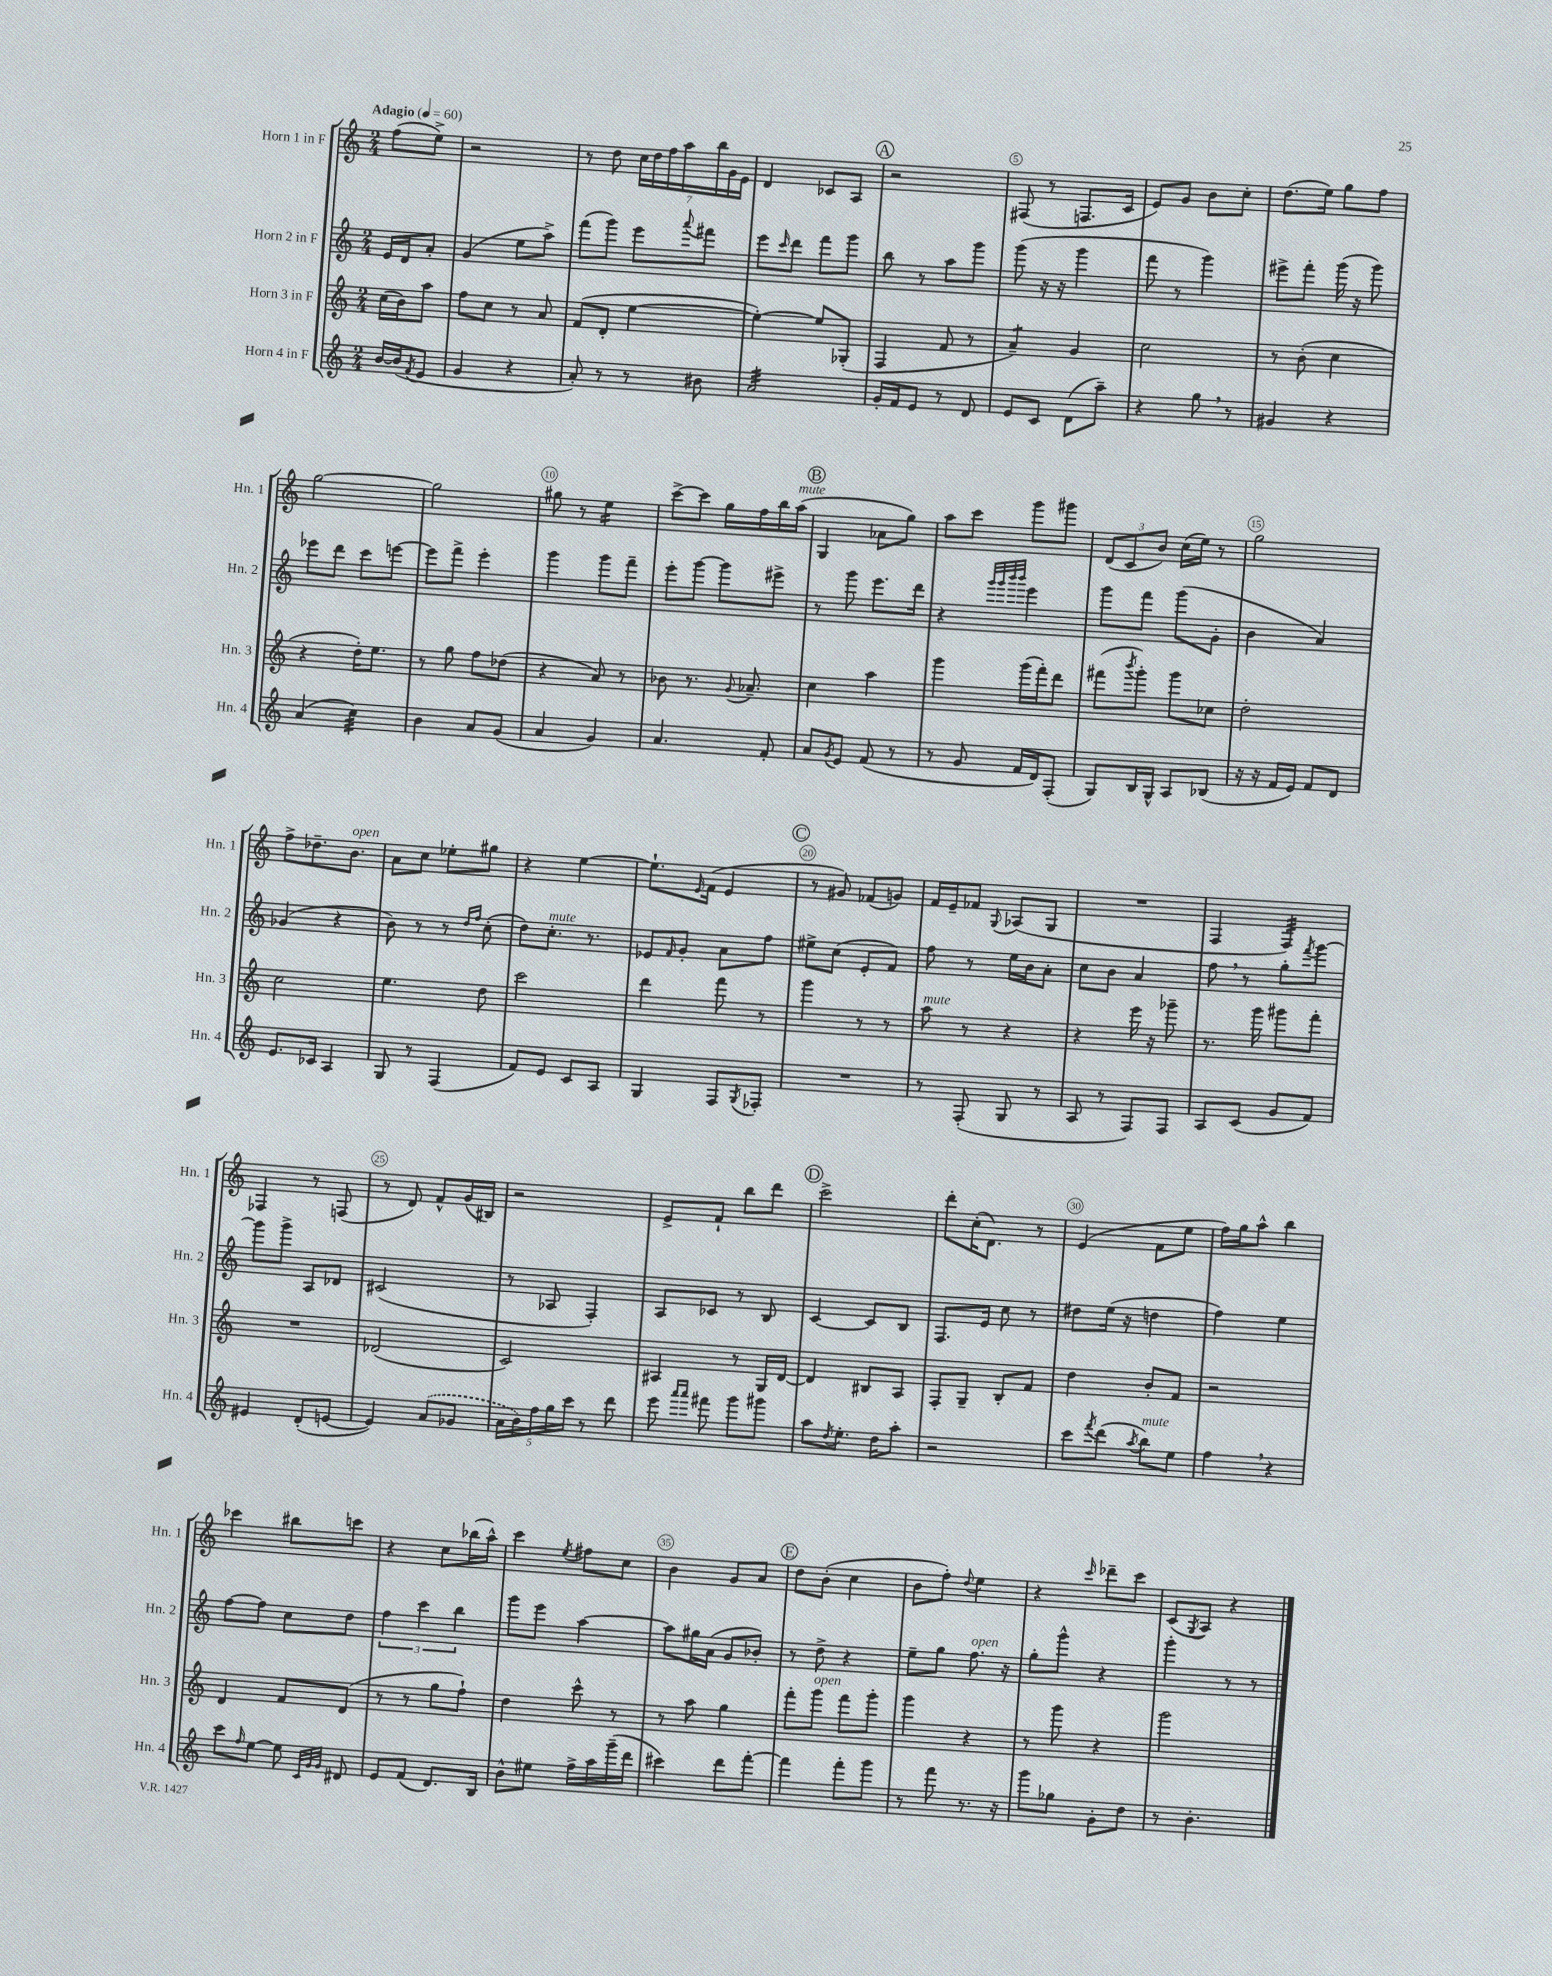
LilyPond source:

<<
\new StaffGroup <<
\new Staff = "s0" \with { instrumentName = "Horn 1 in F" shortInstrumentName = "Hn. 1" } {
    \clef treble \key c \major \numericTimeSignature \time 2/4 \partial 4 \tempo "Adagio" 4 = 60
    f''8( e''8->) |
    r2 |
    r8 d''8 \tuplet 7/4 { c''16 d''16 f''16 a''16 b''16 g'16 e'16 } |
    d'4 ces'8 a8 |
    \mark \markup { \circle "A" } r2 |
    fis8( r8 f8. c'16 |
    e'8) g'8 b'8 c''8-. |
    d''8.( e''16) g''8 f''8 |
    g''2~ |
    g''2 |
    gis''8 r8 e''4:16 |
    c'''8~-> c'''8 g''16 f''16 b''16 a''16^\markup { \italic "mute" }( |
    \mark \markup { \circle "B" } g4 aes'8 g''8) |
    a''8 c'''8 g'''8 gis'''8 |
    \tuplet 3/2 { d'8( c'8 b'8) } c''16( e''16) r8 |
    g''2 |
    f''8-> des''8.-- b'8.^\markup { \italic "open" } |
    a'8 c''8 ees''8-. gis''8 |
    r4 e''4~ |
    e''8.-! \grace { e'16 } f'16( e'4 |
    \mark \markup { \circle "C" } r8 gis'8) fes'8( g'8) |
    f'16 e'16-- fes'8 \appoggiatura { g8 } aes8( g8 |
    R2 |
    f4 f4:32) |
    fes4 r8 f8( |
    r8 d'8) f'8-^ g'16( bis16) |
    r2 |
    e'8-> f'8-! b''8 d'''8 |
    \mark \markup { \circle "D" } c'''2-> |
    d'''8-. c''16-.( d'8.) r8 |
    e'4( f'8 e''8 |
    f''16) g''16 a''8-^ b''4 |
    ces'''4 bis''8 c'''8 |
    r4 c''8 bes''16( a''16-^) |
    c'''4 \acciaccatura { e''8 } fis''8 c''8 |
    b'4 g'8 a'8 |
    \mark \markup { \circle "E" } d''8 b'8-.( c''4 |
    b'8 f''8-.) \appoggiatura { d''8 } e''4 |
    r4 \grace { c'''16 } des'''8-- c'''8 |
    c'8( \acciaccatura { g8 } a8) r4 \bar "|." |
}
\new Staff = "s1" \with { instrumentName = "Horn 2 in F" shortInstrumentName = "Hn. 2" } {
    \clef treble \key c \major \numericTimeSignature \time 2/4 \partial 4
    e'16 d'16 a'8-. |
    g'4( e''8 a''8->) |
    f'''8( g'''8) e'''8 \appoggiatura { a'''8 } fis'''8 |
    e'''8 \grace { c'''16 } d'''8 f'''8 g'''8 |
    \mark \markup { \circle "A" } b''8 r8 a''8 g'''8 |
    g'''8( r16 r16 g'''4 |
    f'''8 r8 g'''4) |
    eis'''8-> f'''8-. g'''16( r16 g'''8) |
    ees'''8 d'''8 c'''8 e'''8~ |
    e'''8 f'''8-> e'''4-. |
    g'''4 g'''8 f'''8-- |
    e'''8-. g'''8~ g'''8 eis'''8-> |
    \mark \markup { \circle "B" } r8 g'''8 e'''8. d'''16 |
    r4 \grace { g'''32 g'''32 b'''32 b'''32 } e'''4 |
    g'''8 f'''8 g'''8( g'8-. |
    b'4 a'4) |
    ges'4( r4 |
    b'8) r8 r8 \grace { d''16 f''16 } c''8-.( |
    d''8) c''8.-.^\markup { \italic "mute" } r8. |
    ees'8 \grace { f'16 } g'8-. a'8 f''8 |
    \mark \markup { \circle "C" } eis''8-> c''8( e'8-. f'8) |
    f''8 r8 e''16 b'16 a'8-. |
    c''8 b'8 a'4 |
    f''8 \breathe r8 g''8-. \acciaccatura { f'''8 } g'''8~ |
    g'''8 g'''8-> a8 des'8 |
    cis'2( |
    r8 aes8 f4-.) |
    a8 ces'8 r8 b8 |
    \mark \markup { \circle "D" } c'4~ c'8 b8 |
    f8. e'16 c''8 r8 |
    dis''8 e''16( r16 d''4 |
    f''4) e''4 |
    f''8~ f''8 c''8 d''8 |
    \tuplet 3/2 { f''4 c'''4 b''4 } |
    g'''8 e'''8 a''4~ |
    a''8 gis''16 a'16( g'8 bes'8-.) |
    \mark \markup { \circle "E" } r8 d''8-> r4 |
    e''8-- g''8 f''8.^\markup { \italic "open" } r16 |
    g''8-. g'''8-^ r4 |
    g'''4-. r8 r8 \bar "|." |
}
\new Staff = "s2" \with { instrumentName = "Horn 3 in F" shortInstrumentName = "Hn. 3" } {
    \clef treble \key c \major \numericTimeSignature \time 2/4 \partial 4
    c''16( b'16) a''8 |
    f''8 c''8 r8 a'8 |
    f'8( d'8-. e''4~ |
    e''4~-.) e''8 ges8-.( |
    \mark \markup { \circle "A" } f4 f'8 r8 |
    a'4:8--) g'4 |
    c''2 |
    r8 b'8-.( c''4 |
    r4 d''16-.) e''8. |
    r8 g''8 f''8 des''8( |
    r4 a'8) r8 |
    bes'8 r8. \appoggiatura { g'8 } aes'8.-- |
    \mark \markup { \circle "B" } c''4 a''4 |
    g'''4 g'''16( f'''16-.) d'''8 |
    fis'''8( \acciaccatura { b'''8 } g'''8-.) g'''8 ces''8 |
    d''2-. |
    c''2 |
    e''4. d''8 |
    c'''2 |
    d'''4 f'''8 r8 |
    \mark \markup { \circle "C" } g'''4 r8 r8 |
    a''8^\markup { \italic "mute" } r8 r4 |
    r4 e'''16 r16 ges'''8-- |
    r8. g'''16 gis'''8 f'''8-. |
    R2 |
    des'2( |
    c'2) |
    ais4 r8 g16 d'16~ |
    \mark \markup { \circle "D" } d'4 bis8 a8 |
    f8-. g8-- b8-. f'8 |
    d''4 b'8-. f'8 |
    r2 |
    d'4 f'8 d'8( |
    r8 r8 g''8 f''8-!) |
    d''4 c'''8-^ r8 |
    r8 a''8 g''4 |
    \mark \markup { \circle "E" } f'''8-. g'''8^\markup { \italic "open" } f'''8 g'''8-. |
    g'''4 r4 |
    r8 g'''8 r4 |
    g'''2 \bar "|." |
}
\new Staff = "s3" \with { instrumentName = "Horn 4 in F" shortInstrumentName = "Hn. 4" } {
    \clef treble \key c \major \numericTimeSignature \time 2/4 \partial 4
    b'16~ b'16( \acciaccatura { f'8 } e'8 |
    g'4 r4 |
    a'8-.) r8 r8 bis'8 |
    a'2:32 |
    \mark \markup { \circle "A" } g'16-. f'16 e'8 r8 d'8 |
    e'8 c'8 d'8( a''8--) |
    r4 g''8 \breathe r8 |
    gis'4 r4 |
    a'4( c''4:32) |
    b'4 a'8 g'8( |
    a'4 g'4) |
    a'4. f'8-. |
    \mark \markup { \circle "B" } a'8 \acciaccatura { g'8 } e'8 f'8( r8 |
    r8 g'8 f'16 d'16) f8-.( |
    g8) b16 g16-^ a8 bes8( |
    r16 r16 f'16 e'16) f'8 d'8 |
    e'8. ces'16 a4 |
    g8 r8 f4( |
    f'8) e'8 c'8 a8 |
    g4 f8 \acciaccatura { g8 } fes8-. |
    \mark \markup { \circle "C" } R2 |
    r8 f8-.( g8 r8 |
    a8 r8 f8) f8 |
    a8 c'8( g'8 f'8) |
    eis'4 d'8-.( e'8~ |
    e'4) \once \slurDashed a'8( ges'8 |
    \tuplet 5/4 { a'16 b'16) f''16 g''16 c'''16 } r8 d'''8 |
    e'''8 \grace { a'''16 a'''16 } fis'''8 g'''8 gis'''8 |
    \mark \markup { \circle "D" } a''8 \acciaccatura { d''8 } e''8.-. d''16 a''8-. |
    r2 |
    c'''8 \acciaccatura { f'''8 } d'''8( \acciaccatura { a''8 } b''8^\markup { \italic "mute" }) e''8 |
    f''4 \breathe r4 |
    c'''8 \grace { f''16 } e''8~ e''8 \grace { c'32 g'32 g'32 } dis'8 |
    e'8 f'8( d'8.) b16 |
    b'8-^ eis''8 f''16-> a''16 g'''16--( d'''16 |
    cis'''4) d'''8 f'''8~-. |
    \mark \markup { \circle "E" } f'''4 f'''8-. g'''8 |
    r8 f'''8 r8. r16 |
    g'''8 ges''8 g'8-. d''8 |
    r8 b'4.-. \bar "|." |
}
>>
>>
\layout { \context { \Score \override BarNumber.break-visibility = ##(#f #t #t) barNumberVisibility = #(every-nth-bar-number-visible 5) \override BarNumber.stencil = #(make-stencil-circler 0.1 0.3 ly:text-interface::print) } }
